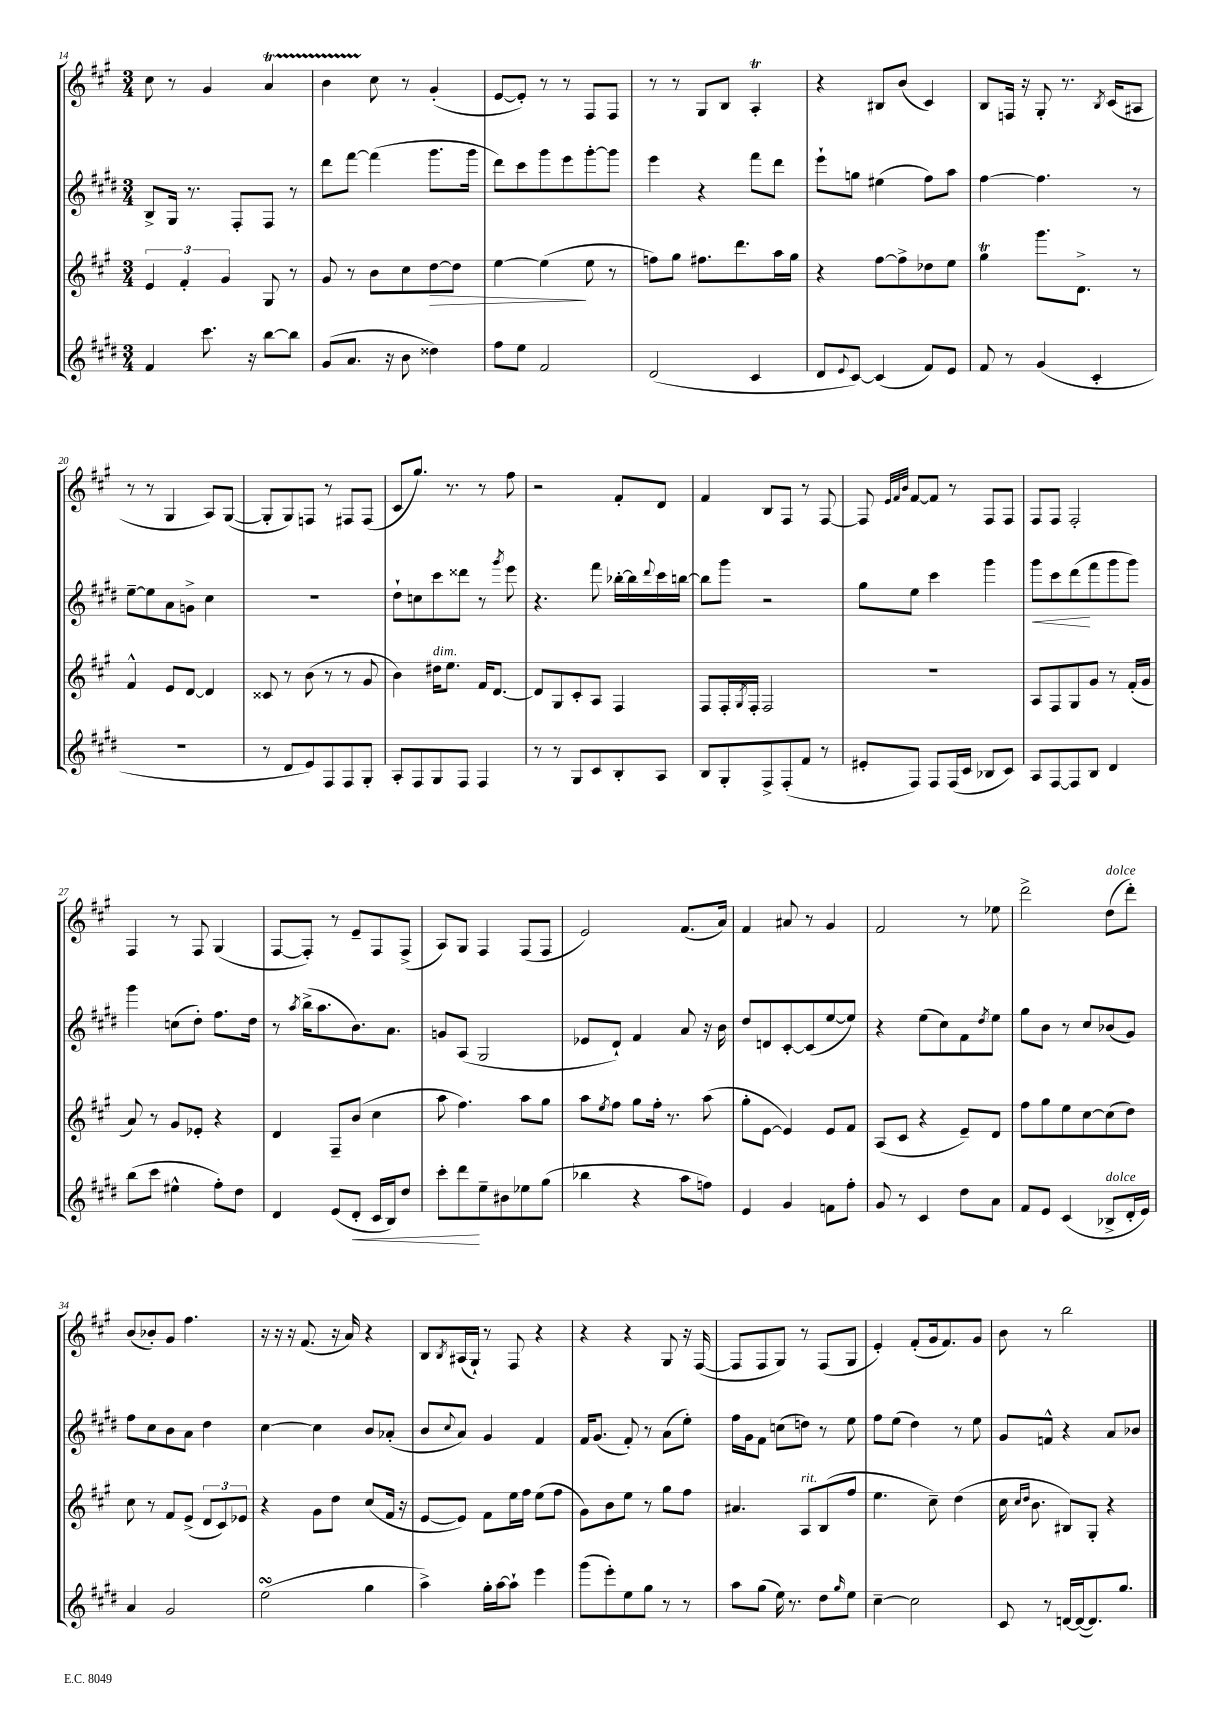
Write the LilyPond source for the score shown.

<<
\new StaffGroup <<
\new Staff = "s0" {
    \clef treble \key a \major \numericTimeSignature \time 3/4
    cis''8 r8 gis'4 a'4\startTrillSpan |
    b'4 cis''8\stopTrillSpan r8 gis'4-.( |
    e'8~ e'8-.) r8 r8 fis8 fis8 |
    r8 r8 gis8 b8 a4-.\trill |
    r4 bis8 b'8( cis'4) |
    b8 f16 r16 gis8-. r8. \acciaccatura { b8 } cis'16( ais8 |
    r8 r8 gis4 a8) gis8~( |
    gis8-. gis8) f8 r8 fis8 fis8( |
    cis'8 gis''8.) r8. r8 fis''8 |
    r2 fis'8-. d'8 |
    fis'4 b8 fis8 r8 fis8~ |
    fis8 \grace { e'32 fis'32 b'32 } fis'8~ fis'8 r8 fis8 fis8 |
    fis8 fis8 fis2-. |
    fis4 r8 fis8 gis4( |
    fis8~ fis8-.) r8 e'8-- fis8 fis8->( |
    a8) gis8 fis4 fis8( fis8 |
    e'2) fis'8.( a'16) |
    fis'4 ais'8 r8 gis'4 |
    fis'2 r8 ees''8 |
    d'''2-> d''8^\markup { \italic "dolce" }( d'''8-.) |
    b'8( bes'8-.) gis'8 fis''4. |
    r16 r16 r16 fis'8.( r16 a'16) r4 |
    b8 \acciaccatura { b8 } ais16( gis16-!) r8 fis8 r4 |
    r4 r4 gis8 r16 fis16~( |
    fis8 fis8 gis8) r8 fis8( gis8 |
    e'4-.) fis'8-.( gis'16 fis'8.) gis'8 |
    b'8 r8 b''2 \bar "|." |
}
\new Staff = "s1" {
    \clef treble \key e \major \numericTimeSignature \time 3/4
    b8-> gis16 r8. fis8-. fis8 r8 |
    dis'''8 fis'''8~ fis'''4( gis'''8. gis'''16 |
    dis'''8) cis'''8 gis'''8 e'''8 gis'''8~-. gis'''8 |
    e'''4 r4 fis'''8 dis'''8 |
    e'''8-! g''8 eis''4( fis''8) a''8 |
    fis''4~ fis''4. r8 |
    e''8~-- e''8 a'8 g'8-> cis''4 |
    R2. |
    dis''8-! c''8 cis'''8 disis'''8 r8 \acciaccatura { gis'''8 } e'''8 |
    r4. fis'''8 bes''16~-. bes''16 \appoggiatura { dis'''8 } cis'''16 b''16~ |
    b''8 gis'''8 r2 |
    gis''8 e''8 cis'''4 gis'''4 |
    gis'''8\< cis'''8 dis'''8\!( fis'''8 gis'''8 gis'''8) |
    gis'''4 c''8( dis''8-.) fis''8. dis''16 |
    r8 \acciaccatura { a''8 } b''16->( a''8. b'8.) a'8. |
    g'8 a8( gis2 |
    ees'8 dis'8-!) fis'4 a'8 r16 b'16 |
    dis''8 d'8 cis'8~-. cis'8( e''8~ e''8) |
    r4 e''8( cis''8) fis'8 \acciaccatura { dis''8 } e''8 |
    gis''8 b'8 r8 cis''8 bes'8( gis'8) |
    fis''8 cis''8 b'8 a'8 dis''4 |
    cis''4~ cis''4 b'8 aes'8-.( |
    b'8 \appoggiatura { cis''8 } a'8) gis'4 fis'4 |
    fis'16 gis'8.( fis'8-.) r8 a'8( e''8-.) |
    fis''16 gis'16 fis'8 c''8( d''8) r8 e''8 |
    fis''8 e''8( dis''4) r8 e''8 |
    gis'8 f'8-^ r4 a'8 bes'8 \bar "|." |
}
\new Staff = "s2" {
    \clef treble \key a \major \numericTimeSignature \time 3/4
    \tuplet 3/2 { e'4 fis'4-. gis'4 } gis8 r8 |
    gis'8 r8 b'8 cis''8 d''8~\> d''8 |
    e''4~ e''4\!( e''8 r8 |
    f''8) gis''8 fis''8. d'''8. a''16 gis''16 |
    r4 fis''8~ fis''8-> des''8 e''8 |
    gis''4\trill gis'''8. d'8.-> r8 |
    fis'4-^ e'8 d'8~ d'4 |
    cisis'8 r8 b'8( r8 r8 gis'8 |
    b'4) dis''16^\markup { \italic "dim." } e''8. fis'16 d'8.~ |
    d'8 gis8 cis'8-. a8 fis4 |
    fis8 fis16-. \acciaccatura { gis8 } fis16-. fis2 |
    R2. |
    a8 fis8 gis8 gis'8 r8 fis'16-.( gis'16 |
    a'8) r8 gis'8 ees'8-. r4 |
    d'4 fis8-- b'8( cis''4 |
    a''8 fis''4.) a''8 gis''8 |
    a''8 \acciaccatura { e''8 } fis''8 gis''8 fis''16-. r8. a''8( |
    gis''8-. e'8~ e'4) e'8 fis'8 |
    a8( cis'8 r4 e'8--) d'8 |
    fis''8 gis''8 e''8 cis''8~ cis''8( d''8) |
    cis''8 r8 fis'8 e'8->( \tuplet 3/2 { d'8 cis'8) ees'8 } |
    r4 gis'8 d''8 cis''8( fis'16 r16 |
    e'8~ e'8) fis'8 e''16 fis''16 e''8( fis''8 |
    gis'8) b'8 e''8 r8 gis''8 fis''8 |
    ais'4. a8^\markup { \italic "rit." } b8( fis''8 |
    e''4. cis''8--) d''4( |
    cis''16 \grace { cis''16 d''16 } b'8. bis8) gis8-. r4 \bar "|." |
}
\new Staff = "s3" {
    \clef treble \key e \major \numericTimeSignature \time 3/4
    fis'4 cis'''8. r16 b''8~ b''8 |
    gis'8( a'8. r16 b'8 disis''4) |
    fis''8 e''8 fis'2 |
    dis'2( cis'4 |
    dis'8 \appoggiatura { e'8 } cis'8~) cis'4( fis'8) e'8 |
    fis'8 r8 gis'4( cis'4-. |
    R2. |
    r8 dis'8 e'8) fis8 fis8 gis8-. |
    a8-. fis8 gis8 fis8 fis4 |
    r8 r8 gis8 cis'8 b8-. a8 |
    b8 gis8-. fis8-> fis8-.( fis'8 r8 |
    eis'8-. fis8) fis8 fis16( cis'16 bes8 cis'8) |
    a8 fis8~ fis8 b8 dis'4 |
    b''8( cis'''8 eis''4-^ fis''8-.) dis''8 |
    dis'4 e'8( dis'8-.\< cis'16 b16) dis''8 |
    cis'''8-. dis'''8\! e''8-- bis'8 ees''8 gis''8( |
    bes''4 r4 a''8 f''8) |
    e'4 gis'4 f'8 fis''8-. |
    gis'8 r8 cis'4 dis''8 a'8 |
    fis'8 e'8 cis'4( bes8->^\markup { \italic "dolce" } dis'16-. e'16) |
    a'4 gis'2 |
    e''2\turn( gis''4 |
    a''4->) gis''16-. a''16~ a''8-! e'''4 |
    gis'''8( e'''8-.) e''8 gis''8 r8 r8 |
    a''8 gis''8( e''16) r8. dis''8 \grace { gis''16 } e''8 |
    cis''4~-- cis''2 |
    cis'8 r8 d'16~ d'16~( d'8.) gis''8. \bar "|." |
}
>>
>>
\layout { \context { \Score currentBarNumber = #14 } }
